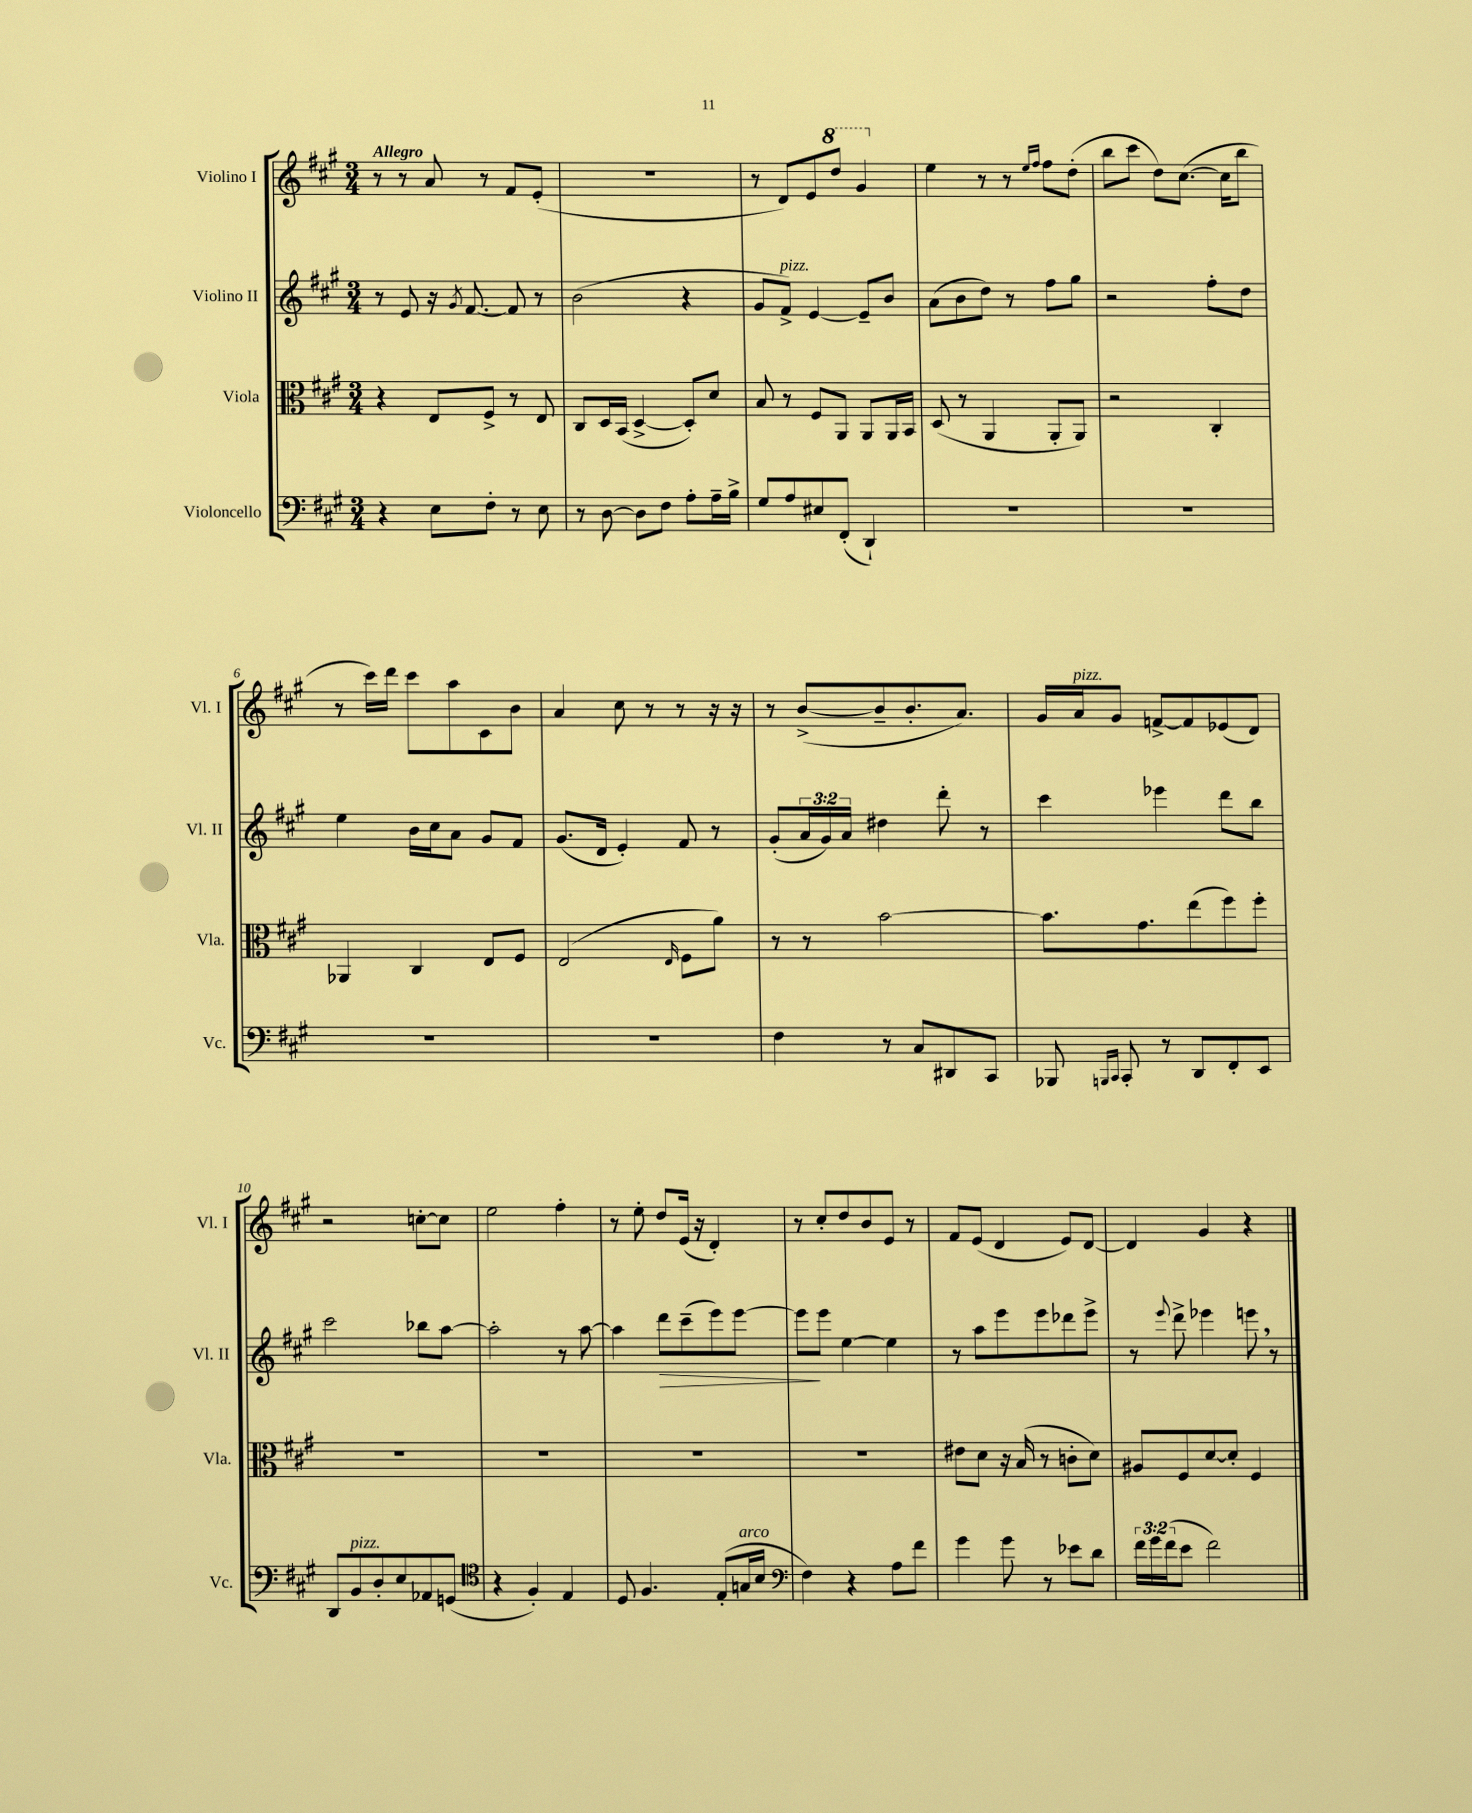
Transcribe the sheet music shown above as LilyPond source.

<<
\new StaffGroup <<
\new Staff = "s0" \with { instrumentName = "Violino I" shortInstrumentName = "Vl. I" } {
    \clef treble \key a \major \numericTimeSignature \time 3/4 \tempo "Allegro"
    r8 r8 a'8 r8 fis'8 e'8-.( |
    R2. |
    r8 d'8) e'8 \ottava #1 d'''8 gis''4 \ottava #0 |
    e''4 r8 r8 \grace { e''16 fis''16 } fis''8 d''8-.( |
    b''8 cis'''8 d''8) cis''8.~( cis''16 b''8 |
    r8 cis'''16) d'''16 cis'''8 a''8 cis'8 b'8 |
    a'4 cis''8 r8 r8 r16 r16 |
    r8 b'8~->( b'8-- b'8.-. a'8.) |
    gis'16 a'16^\markup { \italic "pizz." } gis'8 f'8~-> f'8 ees'8( d'8) |
    r2 c''8~-. c''8 |
    e''2 fis''4-. |
    r8 e''8-. d''8 e'16( r16 d'4-.) |
    r8 cis''8-. d''8 b'8 e'8 r8 |
    fis'8 e'8( d'4 e'8) d'8~ |
    d'4 gis'4 r4 \bar "|." |
}
\new Staff = "s1" \with { instrumentName = "Violino II" shortInstrumentName = "Vl. II" } {
    \clef treble \key a \major \numericTimeSignature \time 3/4 \override Staff.TupletNumber.text = #tuplet-number::calc-fraction-text
    r8 e'8 r16 \acciaccatura { gis'8 } fis'8.~ fis'8 r8 |
    b'2( r4 |
    gis'8 fis'8->^\markup { \italic "pizz." }) e'4~ e'8-- b'8 |
    a'8( b'8 d''8) r8 fis''8 gis''8 |
    r2 fis''8-. d''8 |
    e''4 b'16 cis''16 a'8 gis'8 fis'8 |
    gis'8.( d'16 e'4-.) fis'8 r8 |
    gis'8-.( \tuplet 3/2 { a'16 gis'16) a'16 } dis''4 d'''8-. r8 |
    cis'''4 ees'''4 d'''8 b''8 |
    cis'''2 bes''8 a''8~ |
    a''2-. r8 a''8~ |
    a''4 d'''8\> cis'''8--( e'''8) e'''8~ |
    e'''8\! e'''8 e''4~ e''4 |
    r8 a''8 e'''8 e'''8 des'''8 e'''8-> |
    r8 \appoggiatura { e'''8 } d'''8-> ees'''4 e'''8 \breathe r8 \bar "|." |
}
\new Staff = "s2" \with { instrumentName = "Viola" shortInstrumentName = "Vla." } {
    \clef alto \key a \major \numericTimeSignature \time 3/4
    r4 e8 fis8-> r8 e8 |
    cis8 d16 b,16( d4~-> d8-.) d'8 |
    b8 r8 fis8 a,8 a,8 a,16 b,16 |
    d8( r8 a,4 a,8-. a,8) |
    r2 cis4-. |
    aes,4 cis4 e8 fis8 |
    e2( \grace { e16 } fis8 a'8) |
    r8 r8 b'2~ |
    b'8. gis'8. e''8( fis''8) fis''8-. |
    R2. |
    R2. |
    R2. |
    R2. |
    eis'8 d'8 r16 b16( r8 c'8-. d'8) |
    ais8 fis8 d'8~ d'8-. fis4 \bar "|." |
}
\new Staff = "s3" \with { instrumentName = "Violoncello" shortInstrumentName = "Vc." } {
    \clef bass \key a \major \numericTimeSignature \time 3/4 \override Staff.TupletNumber.text = #tuplet-number::calc-fraction-text
    r4 e8 fis8-. r8 e8 |
    r8 d8~ d8 fis8 a8-. a16-- b16-> |
    gis8 a8 eis8 fis,8-.( d,4-!) |
    R2. |
    R2. |
    R2. |
    R2. |
    fis4 r8 cis8 dis,8 cis,8 |
    bes,,8 \grace { b,,16 cis,16 } cis,8-. r8 d,8 fis,8-. e,8 |
    d,8 b,8^\markup { \italic "pizz." } d8-. e8 aes,8 g,8( |
    \clef tenor r4 fis4-.) e4 |
    d8 fis4. e8-.( g16^\markup { \italic "arco" } b16 |
    \clef bass fis4) r4 a8 fis'8 |
    gis'4 gis'8 r8 ees'8 d'8 |
    \tuplet 3/2 { fis'16 gis'16 fis'16( } e'8 fis'2) \bar "|." |
}
>>
>>
